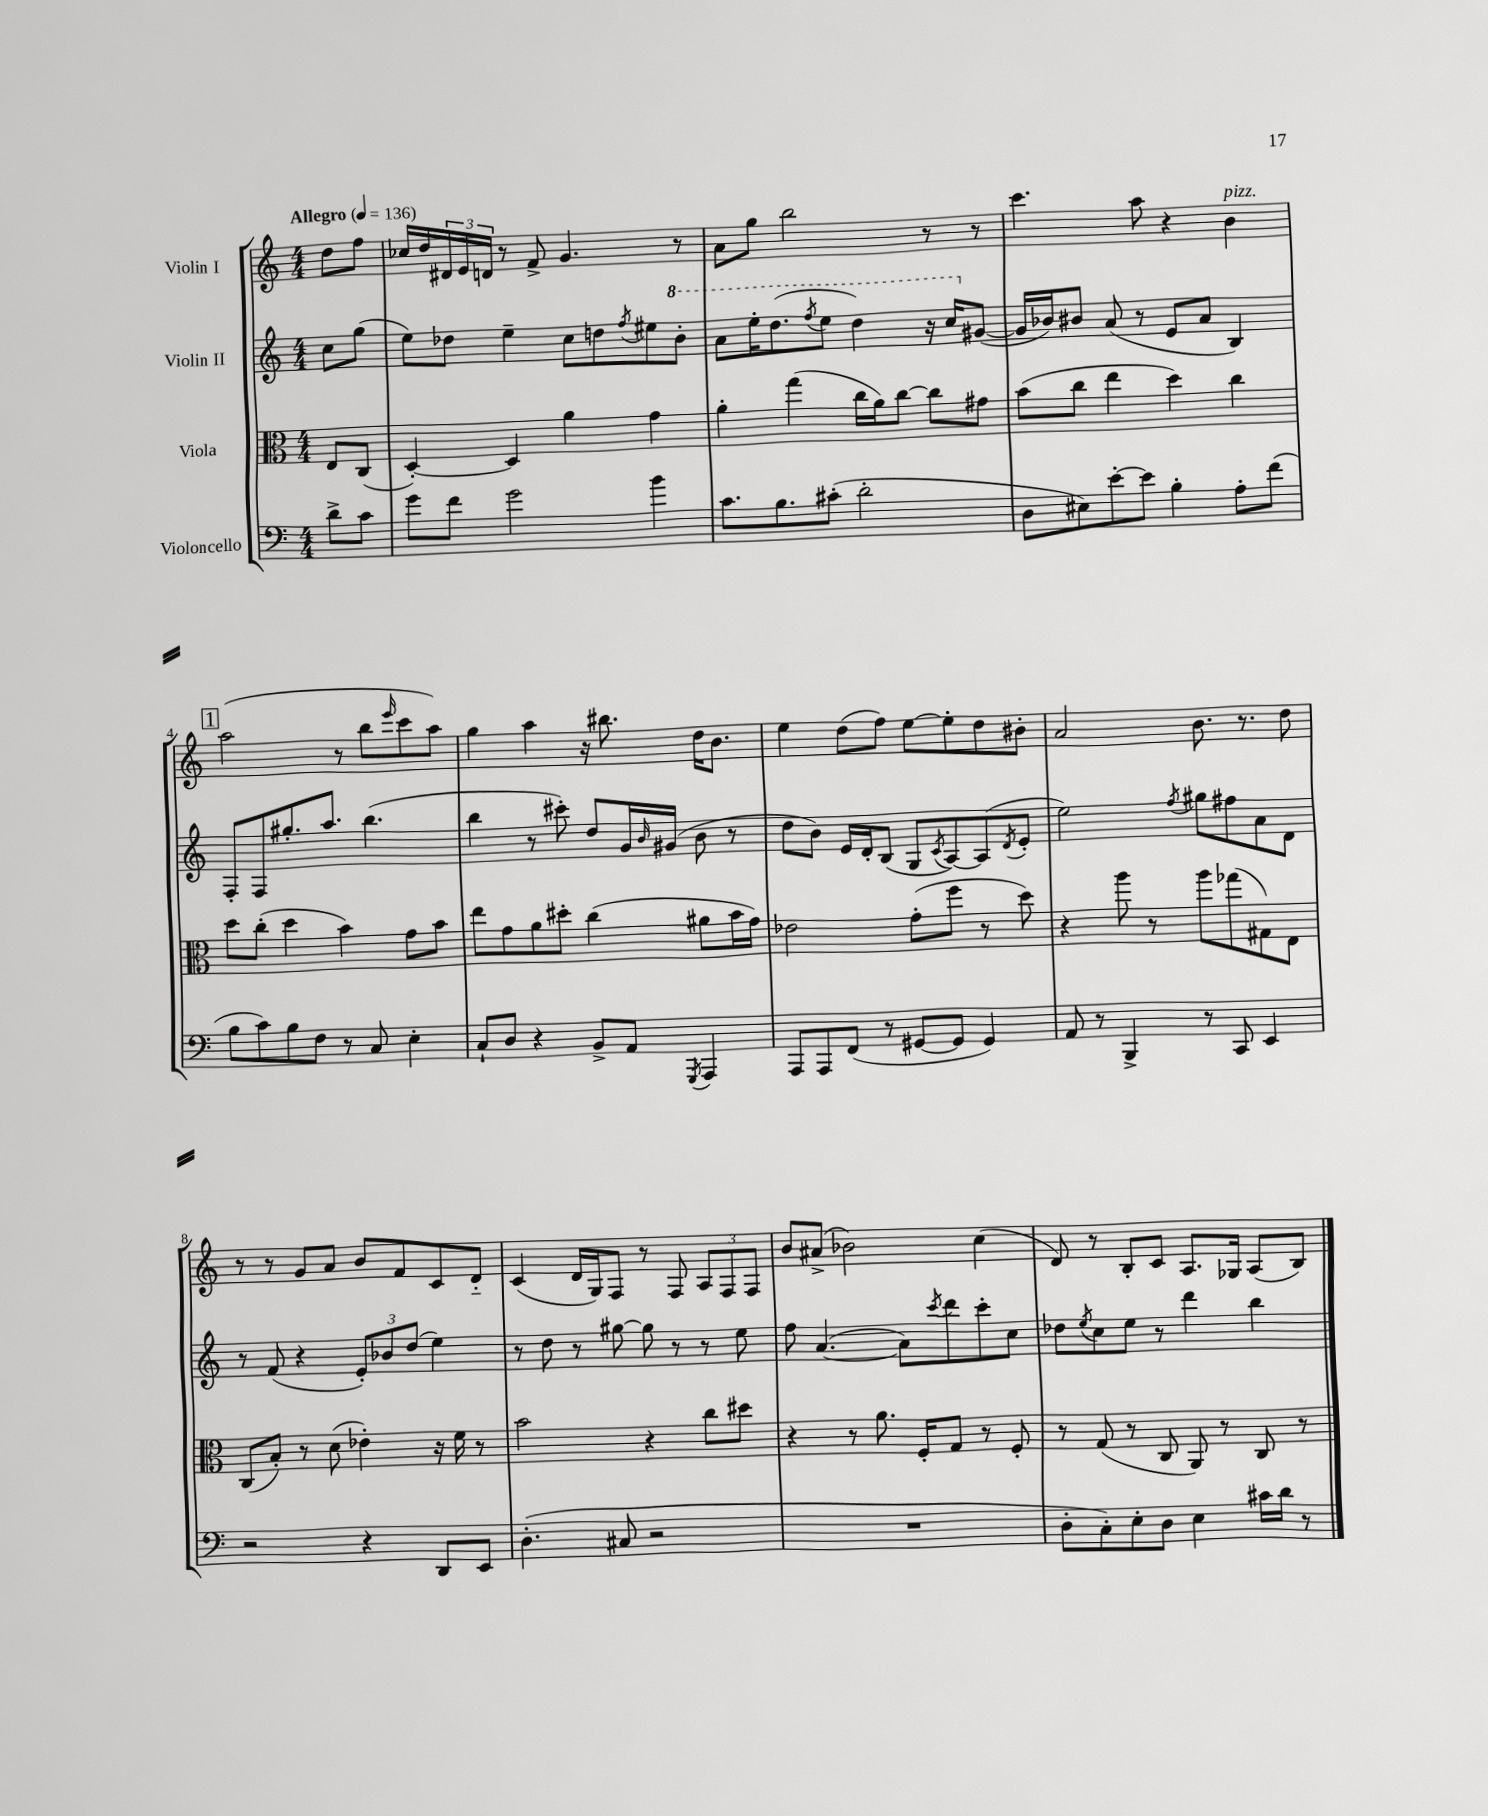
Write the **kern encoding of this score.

**kern	**kern	**kern	**kern
*part4	*part3	*part2	*part1
*staff4	*staff3	*staff2	*staff1
*I"Violoncello	*I"Viola	*I"Violin II	*I"Violin I
*clefF4	*clefC3	*clefG2	*clefG2
*k[]	*k[]	*k[]	*k[]
*M4/4	*M4/4	*M4/4	*M4/4
*MM136	*MM136	*MM136	*MM136
=	=	=	=
!	!	!	!LO:TX:a:B:t=Allegro
8d^\L	8E/L	8cc\L	8dd\L
8c\J	(8C/J	(8gg\J	8ff\J
=1	=1	=1	=1
8g\L	[4D'/)	8ee\L)	16cc-X/LL
.	.	.	16dd/
8f\J	.	8dd-X\J	24d#X/
.	.	.	24e/
.	.	.	24dn/JJ
2g\	4D/]	4ee~\	8r
.	.	.	8f^/
.	4a\	8cc\L	4.g/
.	.	8ddn\	.
.	.	8qff/	.
4b\	4g\	8ee#X\	.
*	*	*8va	*
.	.	8bb'\J	8r
=2	=2	=2	=2
8.c\L	4a'\	8aa\L	8a\L
.	.	16eee'\K	8gg\J
8.B\	.	(8.ddd\	.
.	(4gg\	.	2bb\
.	.	8qfff/	.
(8c#X'\J	.	8eee\J	.
2d'\	16cc\LL	4ddd\)	.
.	16a\J)	.	.
.	[8cc\J	.	.
.	8cc\L]	16r	8r
.	.	16ccc/KL	.
*	*	*X8va	*
.	8g#X\J	([8g#X/J	8r
=3	=3	=3	=3
8D\L	(8b\L	16g#/LL]	4.ccc\
.	.	16b-X/J)	.
8E#X\)	8cc\J	8b#X/J	.
[8e'\	4ee\	(8a/	.
8e\J]	.	8r	8aa\
4B'\	4dd\)	8e/L	4r
.	.	8a/J	.
!	!	!	!LO:TX:a:i:t=pizz.
8A'\L	4cc\	4B/)	4b\
(8f\J	.	.	.
!!LO:LB:g=z
!!LO:REH:place=s1:t=1
=4	=4	=4	=4
8B\L	8dd\L	8F'/L	(2aa\
8c\)	(8cc'\J	8F/	.
8B\	4dd\	8.gg#X'/	.
8F\J	.	.	.
.	.	8.aa/J	.
8r	4b\)	.	8r
8C/	.	(4.bb\	8bb\L
.	.	.	16qqeee/
4E'\	8g\L	.	8ccc\
.	8b\J	.	8aa\J)
=5	=5	=5	=5
8C`/L	8ee\L	4bb\	4gg\
8D/J	8g\	.	.
4r	8a\	8r	4aa\
.	8dd#X'\J	8ccc#X'\)	.
8BB^/L	(4cc\	8dd/L	16r
.	.	.	8.bb#X\
8AA/J	.	16g/L	.
.	.	16qqb/	.
.	.	(16g#X/JJ	.
8qGGG/	.	.	.
4AAA/	8a#X\L	8b\	16dd\KL
.	.	.	8.b\J
.	16b\L	8r	.
.	16g\JJ)	.	.
=6	=6	=6	=6
8AAA/L	2e-X\	8dd\L	4ee\
8AAA/	.	8b\J)	.
(8FF/J	.	16e/LL	(8dd\L
.	.	16d'/J	.
8r	.	(8B/J	8ff\J)
[8GG#X/L	(8g'\L	8G/L	[8ee\L
.	.	8qc/	.
8GG#/J]	8ff\J	[8A/)	8ee'\]
4GG#/)	8r	(8A/]	8dd\
.	.	8qd/	.
.	8dd\)	8e'/J	8b#X'\J
=7	=7	=7	=7
8AA/	4r	2ee\)	2a/
8r	.	.	.
4BBB^/	8aa\	.	.
.	8r	.	.
.	.	8qff/	.
8r	8aa\L	8gg#X\L	8.b\
8CC/	(8gg-X\	8ff#X\	.
.	.	.	8.r
4EE/	8G#X\)	8a\	.
.	8E\J	8d\J	8dd\
!!LO:LB:g=z
=8	=8	=8	=8
2r	(8C/L	8r	8r
.	8B'/J)	(8f/	8r
.	8r	4r	8g/L
.	(8d\	.	8a/J
4r	4e-X'\)	12e'/L)	8b/L
.	.	12b-X/	.
.	.	.	8f/
.	.	(12dd/J	.
8DD/L	16r	4ee\)	8c/
.	16f\	.	.
8EE/J	8r	.	8d/J
=9	=9	=9	=9
(4.D'\	2b\	8r	(4c/
.	.	8dd\	.
.	.	8r	16d/LL
.	.	.	16G/J)
8C#X/	.	[8gg#X\	8F/J
2r	4r	8gg#\]	8r
.	.	8r	8F/
.	8cc\L	8r	12A/L
.	.	.	12F/
.	8dd#X\J	8ee\	.
.	.	.	12F/J
=10	=10	=10	=10
1r	4r	8ff\	8b/L
.	.	([4.a/	(8a#X^/J
.	8r	.	2b-X\)
.	8.a\	.	.
.	.	8a\L])	.
.	16F'/KL	.	.
.	.	8qccc/	.
.	8G/J	8ddd\	.
.	8r	8ccc'\	(4cc\
.	8F'/	8cc\J	.
=11	=11	=11	=11
8D'\L	8r	8dd-X\L	8d/)
.	.	8qee/	.
8C'\)	(8G/	8cc\	8r
8E'\	8r	8ee\J	8B'/L
8D\J	8C/	8r	8c/J
4E\	8AA/)	4ddd\	8.A/L
.	8r	.	.
.	.	.	16G-X/Jk
16c#X\LL	8C/	4bb\	(8A/L
16d\JJ	.	.	.
8r	8r	.	8B/J)
==	==	==	==
*-	*-	*-	*-
